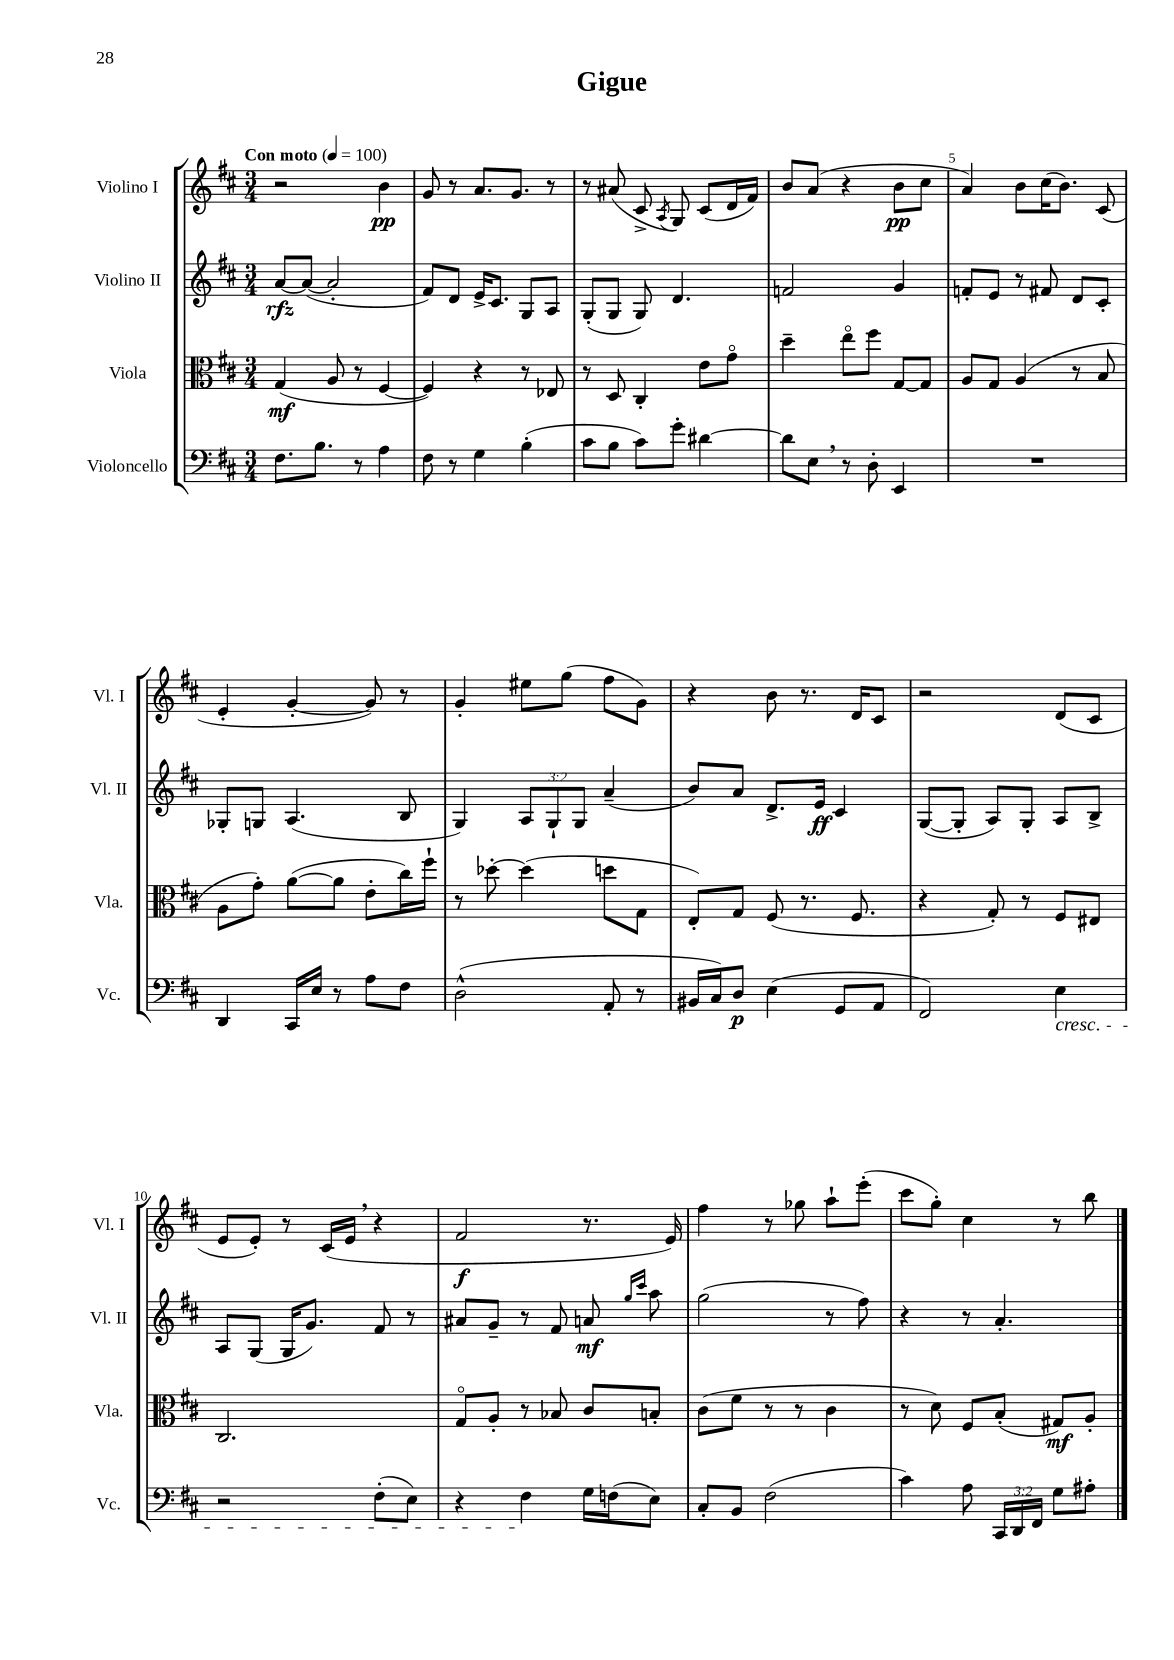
\header { title = "Gigue" }
<<
\new StaffGroup <<
\new Staff = "s0" \with { instrumentName = "Violino I" shortInstrumentName = "Vl. I" } {
    \clef treble \key d \major \numericTimeSignature \time 3/4 \tempo "Con moto" 4 = 100
    \autoBeamOff r2 b'4\pp |
    g'8 r8 a'8.[ g'8.] r8 |
    r8 ais'8( cis'8-> \acciaccatura { a8 } g8) cis'8[( d'16 fis'16]) |
    b'8[ a'8]( r4 b'8[\pp cis''8] |
    a'4) b'8[ cis''16( b'8.]) cis'8( |
    e'4-. g'4~-. g'8) r8 |
    g'4-. eis''8[ g''8]( fis''8[ g'8]) |
    r4 b'8 r8. d'16[ cis'8] |
    r2 d'8[( cis'8] |
    e'8[ e'8]-.) r8 cis'16[( e'16] \breathe r4 |
    fis'2\f r8. e'16) |
    fis''4 r8 ges''8 a''8[-! e'''8]-.( |
    cis'''8[ g''8]-.) cis''4 r8 b''8 \bar "|." |
}
\new Staff = "s1" \with { instrumentName = "Violino II" shortInstrumentName = "Vl. II" } {
    \clef treble \key d \major \numericTimeSignature \time 3/4 \override Staff.TupletNumber.text = #tuplet-number::calc-fraction-text
    \autoBeamOff a'8[~\rfz a'8]~( a'2-. |
    fis'8[) d'8] e'16[-> cis'8.] g8[ a8] |
    g8[-.( g8] g8) d'4. |
    f'2 g'4 |
    f'8[-. e'8] r8 fis'8 d'8[ cis'8]-. |
    ges8[-. g8] a4.( b8 |
    g4) \tuplet 3/2 { a8[ g8-! g8] } a'4--( |
    b'8[) a'8] d'8.[-> e'16]\ff cis'4 |
    g8[~( g8]-. a8[) g8]-. a8[ b8]-> |
    a8[ g8]( g16[ g'8.]) fis'8 r8 |
    ais'8[ g'8]-- r8 fis'8 a'8\mf \grace { g''16[ cis'''16] } a''8 |
    g''2( r8 fis''8) |
    r4 r8 a'4.-. \bar "|." |
}
\new Staff = "s2" \with { instrumentName = "Viola" shortInstrumentName = "Vla." } {
    \clef alto \key d \major \numericTimeSignature \time 3/4
    \autoBeamOff g4\mf( a8 r8 fis4~ |
    fis4) r4 r8 ees8 |
    r8 d8 cis4-. e'8[ g'8]\flageolet |
    d''4-- e''8[\flageolet fis''8] g8[~ g8] |
    a8[ g8] a4( r8 b8 |
    a8[ g'8]-.) a'8[~( a'8] e'8[-. cis''16) fis''16]-! |
    r8 des''8~-. des''4( d''8[ g8] |
    e8[-.) g8] fis8( r8. fis8. |
    r4 g8-.) r8 fis8[ eis8] |
    cis2. |
    g8[\flageolet a8]-. r8 bes8 cis'8[ b8]-. |
    cis'8[( fis'8] r8 r8 cis'4 |
    r8 d'8) fis8[ b8]-.( gis8[\mf) a8]-. \bar "|." |
}
\new Staff = "s3" \with { instrumentName = "Violoncello" shortInstrumentName = "Vc." } {
    \clef bass \key d \major \numericTimeSignature \time 3/4 \override Staff.TupletNumber.text = #tuplet-number::calc-fraction-text
    \autoBeamOff fis8.[ b8.] r8 a4 |
    fis8 r8 g4 b4-.( |
    cis'8[ b8] cis'8[) g'8]-. dis'4~ |
    dis'8[ e8] \breathe r8 d8-. e,4 |
    R2. |
    d,4 cis,16[ e16] r8 a8[ fis8] |
    d2-^( a,8-. r8 |
    bis,16[ cis16) d8]\p e4( g,8[ a,8] |
    fis,2) e4\cresc |
    r2 fis8[-.( e8]) |
    r4 fis4\! g16[ f16( e8]) |
    cis8[-. b,8] fis2( |
    cis'4) a8 \tuplet 3/2 { cis,16[ d,16 fis,16] } g8[ ais8]-. \bar "|." |
}
>>
>>
\layout { \context { \Score \override BarNumber.break-visibility = ##(#f #t #t) barNumberVisibility = #(every-nth-bar-number-visible 5) } }
